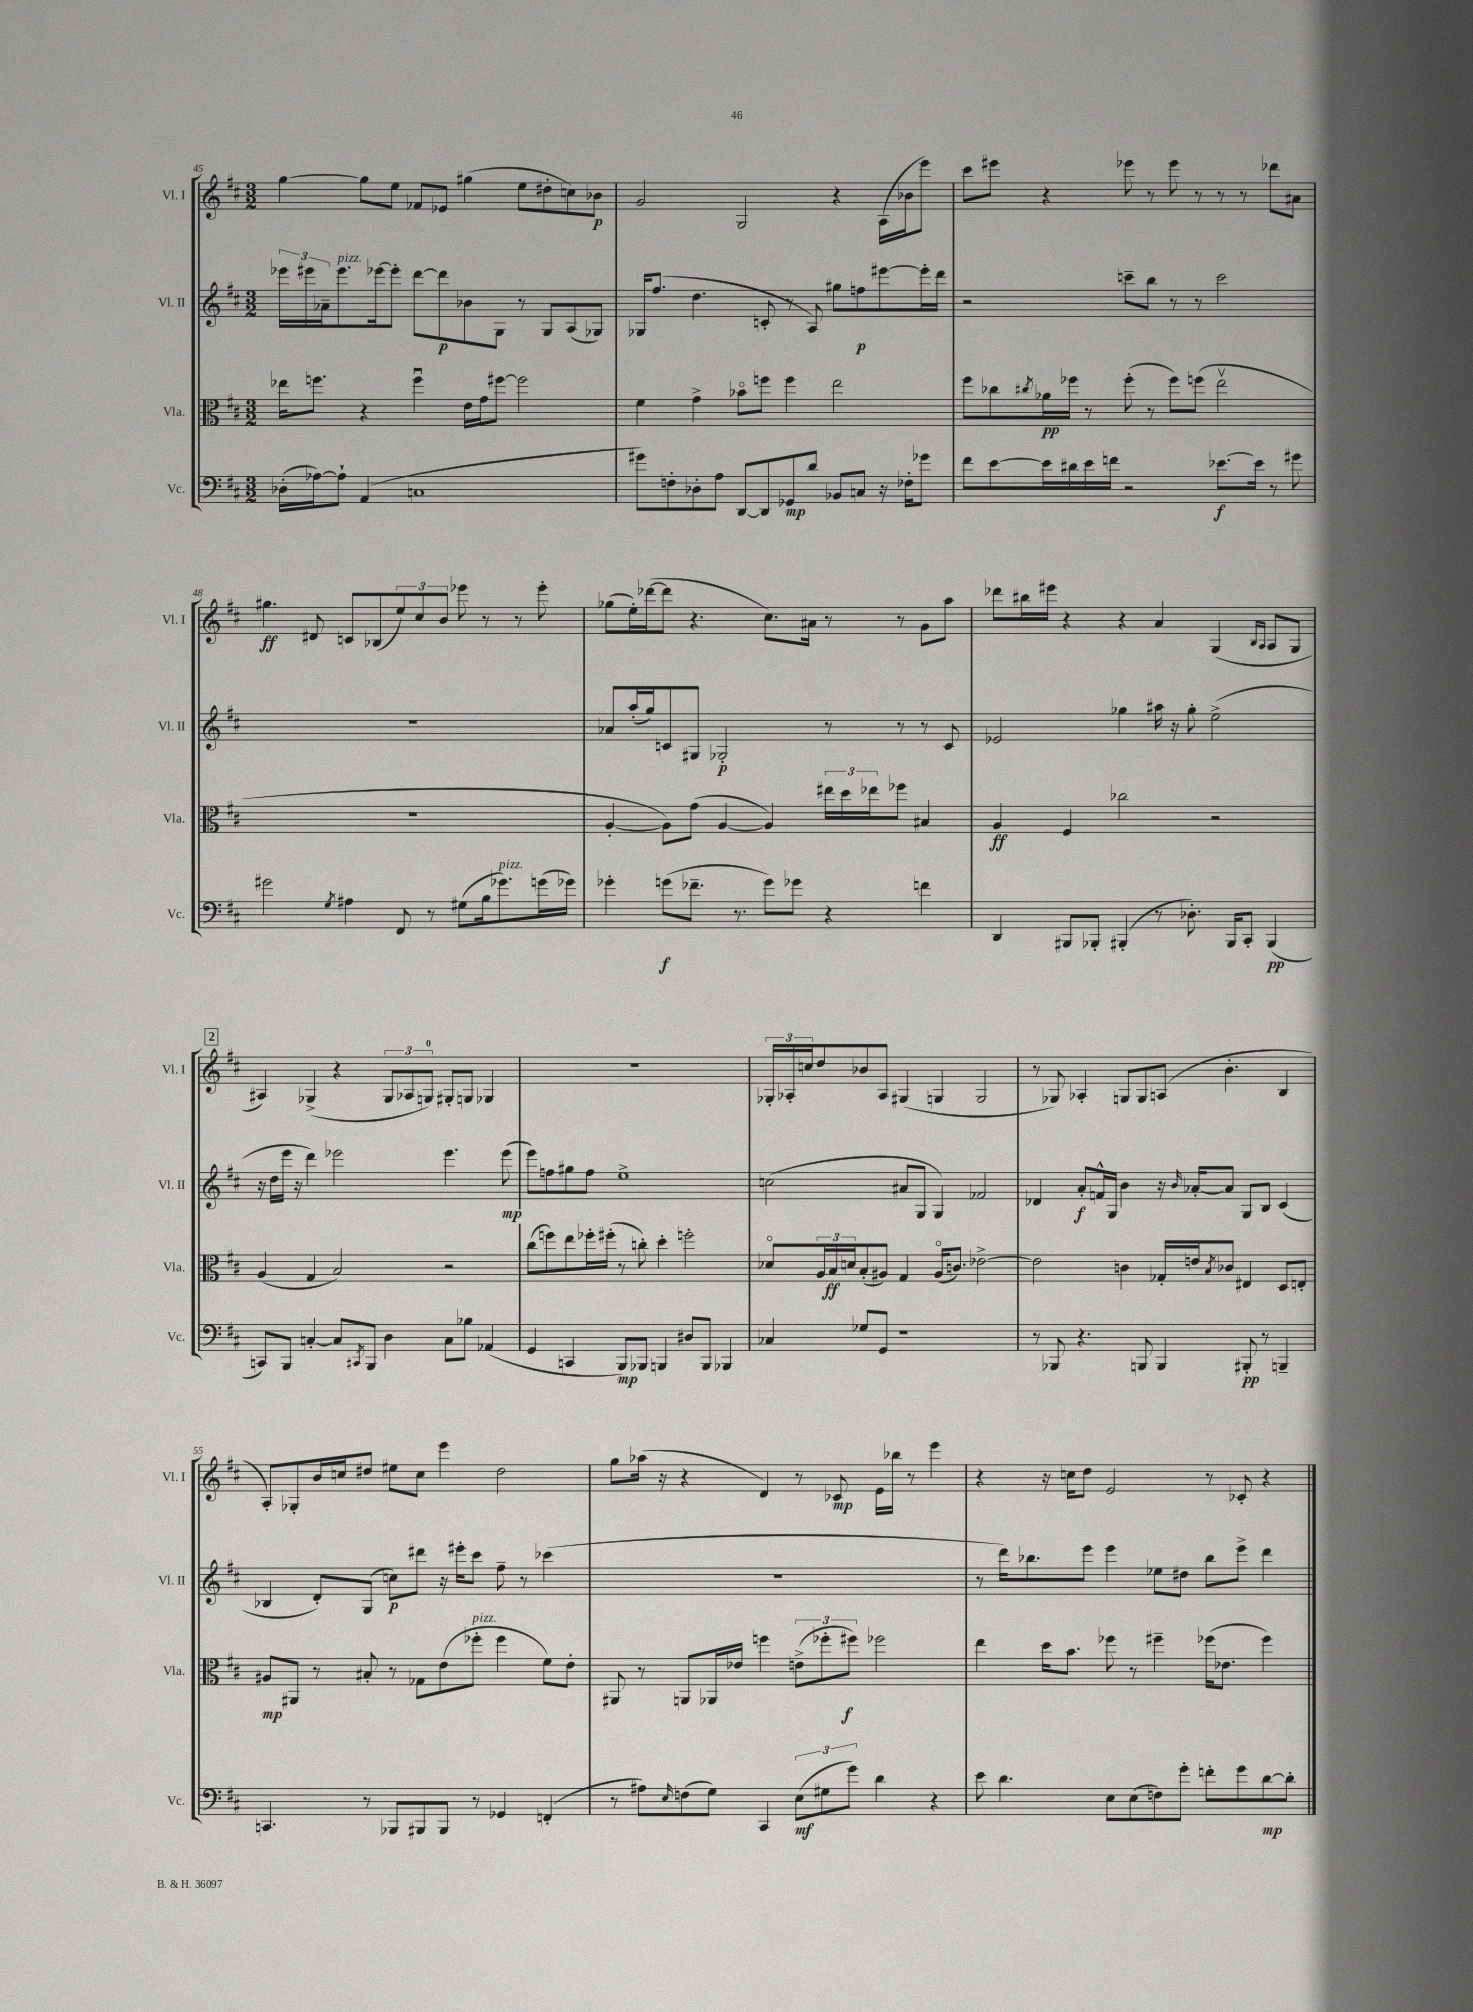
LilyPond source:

<<
\new StaffGroup <<
\new Staff = "s0" \with { instrumentName = "Vl. I" shortInstrumentName = "Vl. I" } {
    \clef treble \key d \major \numericTimeSignature \time 3/2
    g''4~ g''8 e''8 fes'8 ees'8 gis''4( e''8 dis''8-. c''8) bes'8\p |
    g'2 g2 r4 a16( bes'16 e'''8) |
    cis'''8 eis'''8 r4 ees'''8 r8 ees'''8 r8 r8 r8 des'''8 ais'8 |
    gis''4.\ff dis'8 c'8 bes8( \tuplet 3/2 { e''8) cis''8 b'8 } ees'''8 r8 r8 ees'''8-. |
    ges''8( e''16-.) des'''16~( des'''8 r4. cis''8.) ais'16 r8 r8 g'8 a''8 |
    des'''8 bis''16 eis'''16 r4 r4 a'4 g4( \grace { b16 a16 } a8 g8 |
    \mark \markup { \box "2" } ais4) ges4->( r4 \tuplet 3/2 { ges8 aes8 g8-0) } gis8-. g8 ges4 |
    R1. |
    \tuplet 3/2 { ges16-. aes16-. c''16 } d''8 bes'8 aes8 gis4( g4 g2 |
    r8 ges8) aes4-. g8 g8 a8( b'4.-. b4 |
    a8-.) ges8-. b'16 c''16 dis''8 eis''8 c''8 e'''4 dis''2 |
    g''8 aes''16( r16 r4 d'4) r8 ces'8\mp e'16 bes''16 r8 e'''4 |
    r4 r16 c''16 d''8 e'2 r8 ces'8-. r4 \bar "|." |
}
\new Staff = "s1" \with { instrumentName = "Vl. II" shortInstrumentName = "Vl. II" } {
    \clef treble \key d \major \numericTimeSignature \time 3/2
    \tuplet 3/2 { ees'''16 eis'''16 aes'16-- } eis'''8.^\markup { \italic "pizz." } ees'''16~ ees'''8-. d'''8~ d'''8\p bes'8 g8 r8 g8 a8( ges8) |
    ges16 fis''8.( d''4. c'8-. r8 a8) gis''8 f''8\p eis'''8~ eis'''16-. d'''16 |
    r2 c'''8-- b''8 r8 r8 c'''2 |
    R1. |
    aes'8 a''16-.( g''16) c'8 gis8 ges2-.\p r8 r8 r8 c'8 |
    ees'2 ges''4 ais''16 r16 ges''8-. e''2->( |
    \mark \markup { \box "2" } r16 d''16 e'''16 r16 d'''4) ees'''2 ees'''4. ees'''8\mp( |
    e'''8) f''8 gis''8 f''8 e''1-> |
    c''2( ais'8 g8 g4) fes'2 |
    des'4 a'8-.\f f'16-^ g16 b'4 r16 \grace { b'16 } aes'16~-. aes'8 g8 b8 cis'4( |
    bes4 d'8-.) g8( c''8\p) dis'''8 r16 eis'''16-. cis'''8 fis''8-- r8 ces'''4( |
    R1. |
    r8 d'''16) bes''8. e'''8 e'''4 ees''8 dis''8 bes''8 e'''8-> d'''4 \bar "|." |
}
\new Staff = "s2" \with { instrumentName = "Vla." shortInstrumentName = "Vla." } {
    \clef alto \key d \major \numericTimeSignature \time 3/2
    ees''16 f''8. r4 f''4\downbow e'16 g'16 fis''8~ fis''2 |
    fis'4 g'4-> bes'8\flageolet f''8 f''4 e''2 |
    fis''8 ces''8 \acciaccatura { cis''8 } aes'16\pp fes''16 r8 fes''8-.( r8 fes''8) f''8( e''2\upbow |
    R1. |
    a4~-. a8) g'8( a4~ a4) \tuplet 3/2 { eis''16 d''16 ees''16 } fes''8 bis4 |
    a4\ff fis4 ces''2 r2 |
    \mark \markup { \box "2" } a4( g4 b2) r2 |
    cis''8( f''8) e''8 fes''16-. fis''16-.( r8 c''8-.) d''4-. f''2-. |
    des'8\flageolet \tuplet 3/2 { a16 b16\ff d'16 } b8-.( ais8) g4 ais16\flageolet( c'8.) ees'2~-> |
    ees'2 c'4 ges16-. e'16 \acciaccatura { b8 } ces'8 eis4 d8 e8-. |
    ais8\mp ais,8 r8 bis8-. r8 ges8 e'8( fes''8-.^\markup { \italic "pizz." } fes''4 fis'8) e'8-. |
    ais,8 r8 a,8 aes,16 ees'16 f''4 \tuplet 3/2 { e'8->( fes''8-. fis''8\f) } fes''2 |
    e''4 d''16 b'8. fes''8 r8 fis''4-- fes''16( ees'8. fes''4) \bar "|." |
}
\new Staff = "s3" \with { instrumentName = "Vc." shortInstrumentName = "Vc." } {
    \clef bass \key d \major \numericTimeSignature \time 3/2
    des16-.( aes16~) aes8-! a,4( c1 |
    gis'8) f8-. des8-. a8 d,8~ d,8 ges,8\mp d'8 bes,8 c8 r16 fes16-. ges'8 |
    fis'8 e'8~ e'16 dis'16 e'16 f'16 r2 ees'8.~\f ees'16 r8 gis'8 |
    gis'2 \acciaccatura { g8 } ais4 fis,8 r8 gis8( b16 ges'8.^\markup { \italic "pizz." }) g'16( ges'16) |
    ges'4-. g'8\f( fes'8.-- r8. g'8) ges'8 r4 f'4 |
    d,4 bis,,8 bes,,8-. bis,,4-.( r8 des8.-.) bis,,16 cis,8-. bis,,4\pp( |
    \mark \markup { \box "2" } c,8) b,,8 c4~-. c8 \acciaccatura { cis,8 } b,,8 d4 c8 bes8 aes,4( |
    g,4 c,4 b,,8\mp) bes,,8 b,,4 dis8 b,,8 bes,,4 |
    ces4 ges8 g,8 r1 |
    r8 bes,,8 r4. b,,8 b,,4 bis,,8-.\pp r8 b,,4-- |
    c,4. r8 bes,,8 bis,,8 bis,,8 r8 ges,4 f,4-.( |
    r8 ais8) \grace { e16 } f8( g8) cis,4 \tuplet 3/2 { e8\mf( gis8 g'8) } d'4 r4 |
    e'8 d'4. e8 e8( f8) g'8-. f'8-. g'8 d'8~\mp d'8-. \bar "|." |
}
>>
>>
\layout { \context { \Score currentBarNumber = #45 } }
